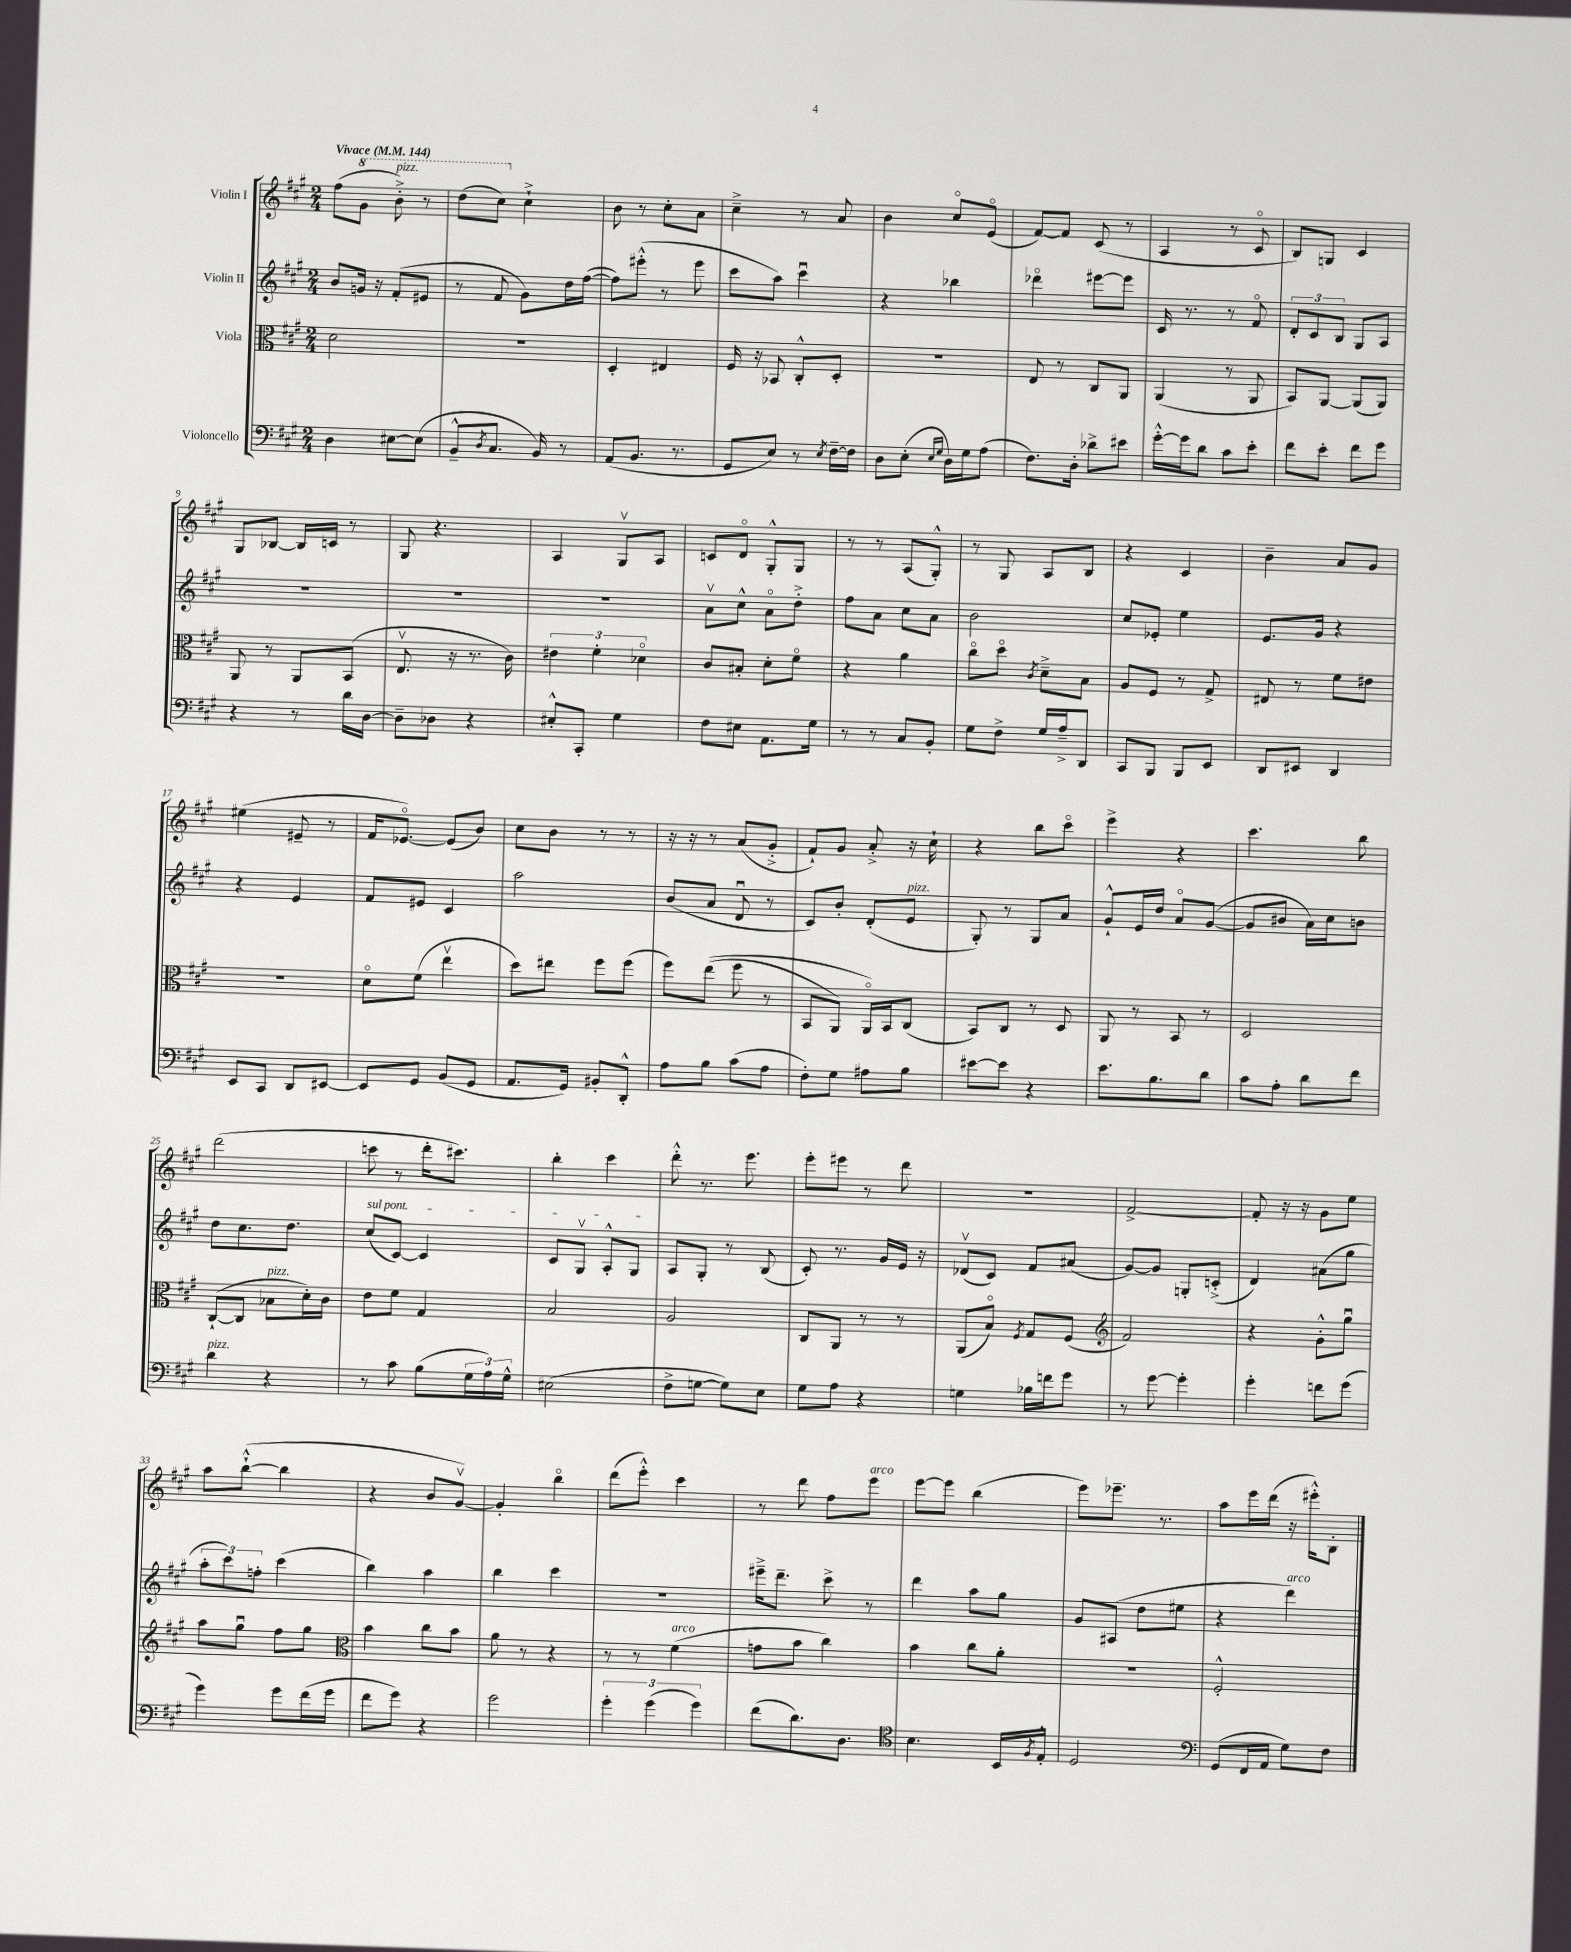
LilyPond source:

<<
\new StaffGroup <<
\new Staff = "s0" \with { instrumentName = "Violin I" } {
    \clef treble \key a \major \numericTimeSignature \time 2/4 \tempo "Vivace" 4 = 144
    fis''8( \ottava #1 gis''8 b''8-.->^\markup { \italic "pizz." }) r8 |
    d'''8( cis'''8) \ottava #0 cis''4-!-> |
    b'8 r8 cis''8-. a'8 |
    cis''4---> r8 a'8 |
    b'4 cis''8\flageolet e'8\flageolet( |
    fis'8~) fis'8 cis'8( r8 |
    a4 r8 cis'8\flageolet |
    b8) g8 cis'4 |
    gis8 bes8~ bes16 c'16 r8 |
    gis8 r4. |
    a4 gis8\upbow a8 |
    c'8 d'8\flageolet gis8-.-^ gis8 |
    r8 r8 a8( gis8-.-^) |
    r8 gis8 a8 b8 |
    r4 cis'4 |
    b'4-- a'8 gis'8 |
    eis''4( eis'8-- r8 |
    fis'16 ees'8.~\flageolet) ees'8( b'8) |
    cis''8 b'8 r8 r8 |
    r16 r16 r8 a'8( gis'8-.-> |
    fis'8-!) gis'8 a'8-.-> r16 cis''16-! |
    r4 b''8 cis'''8\flageolet |
    e'''4-> r4 |
    cis'''4. b''8 |
    d'''2( |
    c'''8 r8 d'''16-. cis'''8.) |
    b''4-. cis'''4 |
    d'''8-.-^ r8. e'''8. |
    e'''8-. eis'''8 r8 d'''8 |
    R2 |
    fis'2~-> |
    fis'8-. r16 r16 gis'8 e''8 |
    a''8 b''8~-!-^( b''4 |
    r4 b'8 gis'8~\upbow) |
    gis'4-. b''4\flageolet |
    d'''8( e'''8-.-^) cis'''4 |
    r8 d'''8 fis''8 e'''8^\markup { \italic "arco" } |
    e'''8~ e'''8 b''4( |
    e'''8) ees'''8.-- r8. |
    a''8 e'''16 d'''16( r16 eis'''16-.-^) b8-. \bar "|." |
}
\new Staff = "s1" \with { instrumentName = "Violin II" } {
    \clef treble \key a \major \numericTimeSignature \time 2/4
    b'8 g'16 r16 fis'8-.( eis'8 |
    r8 fis'8 gis'8) d''16 fis''16~( |
    fis''8) eis'''8-.-^( r8 eis'''8 |
    cis'''8 a''8) cis'''4\downbow |
    r4 bes''4 |
    des'''4\flageolet eis'''8~ eis'''8 |
    cis'16 r8. r8 fis'8\flageolet |
    \tuplet 3/2 { d'8-. cis'8 b8 } gis8 a8 |
    R2 |
    R2 |
    R2 |
    a'8\upbow cis''8-^ a'8\flageolet d''8-.-> |
    fis''8 a'8 cis''8 a'8 |
    b'2 |
    cis''8 ees'8-. e''4 |
    e'8. gis'16 r4 |
    r4 e'4 |
    fis'8 eis'8 cis'4 |
    a''2 |
    b'8( a'8 d'8\downbow r8 |
    cis'8) b'8-. d'8-.( e'8^\markup { \italic "pizz." } |
    gis8-.) r8 gis8 a'8 |
    gis'8-!-^ e'16 d''16 a'8\flageolet gis'8~( |
    gis'8 bis'8 a'16) cis''16 b'8 |
    d''8 cis''8. d''8. |
    \once \override TextSpanner.bound-details.left.text = \markup { \italic "sul pont." } cis''8\startTextSpan( cis'8~) cis'4 |
    cis'8 gis8\upbow a8-.-^ gis8\stopTextSpan |
    a8 gis8-. r8 b8( |
    cis'8-.) r8. gis'16 e'16 r16 |
    des'8\upbow( cis'8) fis'8 ais'8( |
    gis'8~) gis'8 g8-. c'8-.->( |
    d'4) ais'8( gis''8 |
    \tuplet 3/2 { a''8-. cis'''8) f''8-. } cis'''4( |
    b''4) a''4 |
    b''4 cis'''4 |
    R2 |
    eis'''16---> d'''8.-- cis'''8-> r8 |
    d'''4 a''8 gis''8 |
    gis'8 ais8( d''8 eis''8 |
    r4 d'''4^\markup { \italic "arco" }) \bar "|." |
}
\new Staff = "s2" \with { instrumentName = "Viola" } {
    \clef alto \key a \major \numericTimeSignature \time 2/4
    d'2 |
    R2 |
    d4-. eis4 |
    fis16 r16 bes,8 cis8-.-^ d8-. |
    r2 |
    e8 r8 cis8 a,8 |
    a,4( r8 a,8 |
    b,8) a,8~ a,8( a,8) |
    a,8 r8 a,8 b,8( |
    e8.\upbow r16 r8. cis'16) |
    \tuplet 3/2 { eis'4 fis'4-. des'4\flageolet } |
    cis'8 bis8-. d'8-. fis'8\flageolet |
    r4 a'4 |
    cis''8\flageolet d''8\flageolet \acciaccatura { cis'8 } d'8---> b8 |
    a8 fis8 r8 gis8-> |
    eis8 r8 fis'8 eis'8 |
    R2 |
    d'8\flageolet fis'8( e''4\upbow |
    d''8) eis''8 fis''8 fis''8( |
    fis''8) e''8(\( fis''8 r8 |
    b,8 a,8) a,16\flageolet\) b,16 cis8( |
    b,8) cis8 r8 d8 |
    a,8 r8 b,8 r8 |
    d2 |
    cis8~-!( cis8 bes8^\markup { \italic "pizz." } d'16-.) cis'16 |
    e'8 fis'8 gis4 |
    b2 |
    a2 |
    cis8 a,8 r8 r8 |
    a,8( b8\flageolet) \acciaccatura { fis8 } gis8 fis8( |
    \clef treble fis'2) |
    r4 gis'8-.-^ gis''8\downbow |
    a''8 gis''8\downbow fis''8 gis''8 |
    \clef alto b'4 cis''8 b'8 |
    a'8 r8 r4 |
    r8 r8 fis'4^\markup { \italic "arco" }( |
    g'8 b'8 cis''4) |
    b'4 cis''8 a'8-. |
    R2 |
    fis2-.-^ \bar "|." |
}
\new Staff = "s3" \with { instrumentName = "Violoncello" } {
    \clef bass \key a \major \numericTimeSignature \time 2/4
    d4 eis8~ eis8( |
    b,8---^ \acciaccatura { d8 } cis8. b,16) r8 |
    a,8( b,8. r8. |
    gis,8 e8) r8 \acciaccatura { e8 } fis16~-- fis16 |
    d8 e8-.( \grace { e16 gis16 } d16) gis16 a8( |
    fis8.) d16-. des'8-> eis'8 |
    gis'16~-.-^ gis'16 d'8 cis'8 e'8-. |
    fis'8 e'8-. fis'8 gis'8 |
    r4 r8 d'16 d16~ |
    d8-- des8 r4 |
    eis8-.-^ cis,8-. gis4 |
    fis8 eis8 a,8. gis16 |
    r8 r8 cis8 b,8-. |
    gis8 fis8-> gis16 a16---> d,8 |
    cis,8 b,,8 b,,8 e,8 |
    d,8 eis,8 d,4 |
    e,8 cis,8 d,8 eis,8~ |
    eis,8 gis,8 b,8( gis,8 |
    a,8. gis,16) bis,8-. d,8-.-^ |
    a8 b8 cis'8( a8 |
    fis8-.) gis8 ais8 b8 |
    eis'8~ eis'8 r4 |
    e'8. b8. d'8 |
    cis'8 a8-. d'8 fis'8 |
    d'4^\markup { \italic "pizz." } r4 |
    r8 cis'8 b8( \tuplet 3/2 { gis16 a16) gis16-^ } |
    eis2( |
    fis8-> g8~ g8) e8 |
    gis8 a8 r4 |
    g4 bes16 f'16 gis'8 |
    r8 gis'8~ gis'4-. |
    gis'4-. f'8 gis'8( |
    gis'4) gis'8 fis'16( gis'16 |
    fis'8 gis'8) r4 |
    gis'2 |
    \tuplet 3/2 { gis'4-. gis'4( gis'4) } |
    fis'8( d'8.) d8. |
    \clef tenor b4. b,16 \acciaccatura { fis8 } e16-.-^ |
    d2 |
    \clef bass gis,8( fis,16 a,16 gis8) fis8 \bar "|." |
}
>>
>>
